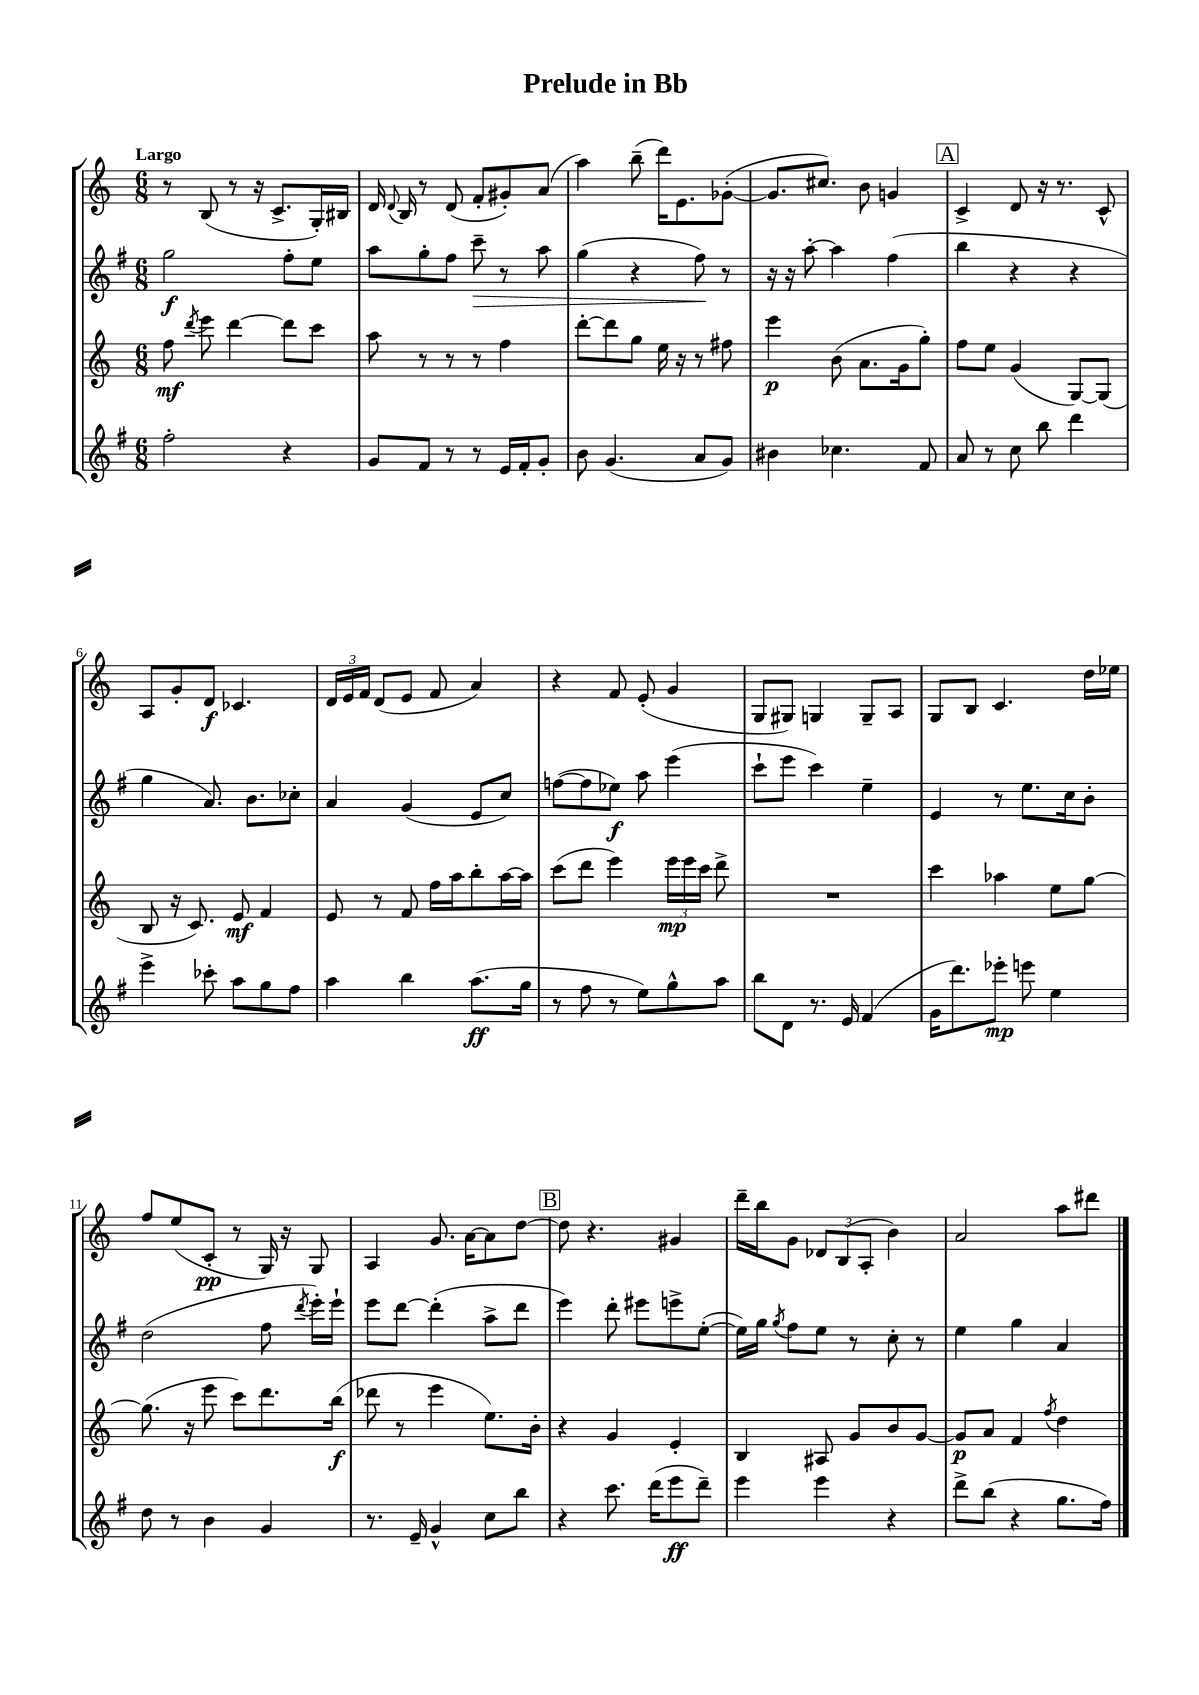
\header { title = "Prelude in Bb" }
<<
\new StaffGroup <<
\new Staff = "s0" {
    \clef treble \key c \major \numericTimeSignature \time 6/8 \tempo "Largo"
    \autoBeamOff r8 b8( r8 r16 c'8.[-> g16-.) bis16] |
    d'16 \appoggiatura { d'8 } b16 r8 d'8( f'8[-. gis'8-.) a'8]( |
    a''4) b''8--( d'''16[) e'8. ges'8]~-.( |
    ges'8.[ cis''8.]) b'8 g'4 |
    \mark \markup { \box "A" } c'4-> d'8 r16 r8. c'8-^ |
    a8[ g'8-. d'8]\f ces'4. |
    \tuplet 3/2 { d'16[ e'16 f'16] } d'8[( e'8] f'8 a'4) |
    r4 f'8 e'8-.( g'4 |
    g8[ gis8]) g4 g8[-- a8] |
    g8[ b8] c'4. d''16[ ees''16] |
    f''8[ e''8( c'8]-.\pp r8 g16) r16 g8 |
    a4 g'8. a'16[~ a'8 d''8]~ |
    \mark \markup { \box "B" } d''8 r4. gis'4 |
    d'''16[-- b''16 g'8] \tuplet 3/2 { des'8[ b8( a8]-. } b'4) |
    a'2 a''8[ dis'''8] \bar "|." |
}
\new Staff = "s1" {
    \clef treble \key g \major \numericTimeSignature \time 6/8
    \autoBeamOff g''2\f fis''8[-. e''8] |
    a''8[ g''8-. fis''8] c'''8--\> r8 a''8 |
    g''4( r4 fis''8\!) r8 |
    r16 r16 a''8~-. a''4 fis''4( |
    \mark \markup { \box "A" } b''4 r4 r4 |
    g''4 a'8.) b'8.[ ces''8]-. |
    a'4 g'4( e'8[ c''8]) |
    f''8[~( f''8 ees''8]\f) a''8 e'''4( |
    c'''8[-! e'''8] c'''4) e''4-- |
    e'4 r8 e''8.[ c''16 b'8]-. |
    d''2( fis''8 \acciaccatura { d'''8 } e'''16[-.) e'''16]-! |
    e'''8[ d'''8]~ d'''4-.( a''8[-> d'''8] |
    \mark \markup { \box "B" } e'''4) d'''8-. eis'''8[ e'''8-> e''8]~-.( |
    e''16[) g''16] \acciaccatura { g''8 } fis''8[ e''8] r8 c''8-. r8 |
    e''4 g''4 a'4 \bar "|." |
}
\new Staff = "s2" {
    \clef treble \key c \major \numericTimeSignature \time 6/8
    \autoBeamOff f''8\mf \acciaccatura { d'''8 } e'''8 d'''4~ d'''8[ c'''8] |
    a''8 r8 r8 r8 f''4 |
    d'''8[~-. d'''8 g''8] e''16 r16 r8 fis''8 |
    e'''4\p b'8( a'8.[ g'16 g''8]-.) |
    \mark \markup { \box "A" } f''8[ e''8] g'4( g8[~) g8]( |
    b8 r16 c'8.) e'8\mf f'4 |
    e'8 r8 f'8 f''16[ a''16 b''8-. a''16~ a''16] |
    c'''8[( d'''8] e'''4) \tuplet 3/2 { e'''16[\mp e'''16 c'''16] } d'''8-> |
    R2. |
    c'''4 aes''4 e''8[ g''8]~ |
    g''8.( r16 e'''8 c'''8[) d'''8. b''16]\f( |
    des'''8 r8 e'''4 e''8.[) b'16]-. |
    \mark \markup { \box "B" } r4 g'4 e'4-. |
    b4 ais8 g'8[ b'8 g'8]~ |
    g'8[\p a'8] f'4 \acciaccatura { f''8 } d''4 \bar "|." |
}
\new Staff = "s3" {
    \clef treble \key g \major \numericTimeSignature \time 6/8
    \autoBeamOff fis''2-. r4 |
    g'8[ fis'8] r8 r8 e'16[ fis'16-. g'8]-. |
    b'8 g'4.( a'8[ g'8]) |
    bis'4 ces''4. fis'8 |
    \mark \markup { \box "A" } a'8 r8 c''8 b''8 d'''4 |
    e'''4-> ces'''8-. a''8[ g''8 fis''8] |
    a''4 b''4 a''8.[\ff( g''16] |
    r8 fis''8 r8 e''8[) g''8-^ a''8] |
    b''8[ d'8] r8. e'16 fis'4( |
    g'16[ d'''8.) ees'''8]-.\mp e'''8 e''4 |
    d''8 r8 b'4 g'4 |
    r8. e'16-- g'4-^ c''8[ b''8] |
    \mark \markup { \box "B" } r4 c'''8. d'''16[( e'''8\ff d'''8]--) |
    e'''4 e'''4 r4 |
    d'''8[-> b''8]( r4 g''8.[ fis''16]) \bar "|." |
}
>>
>>
